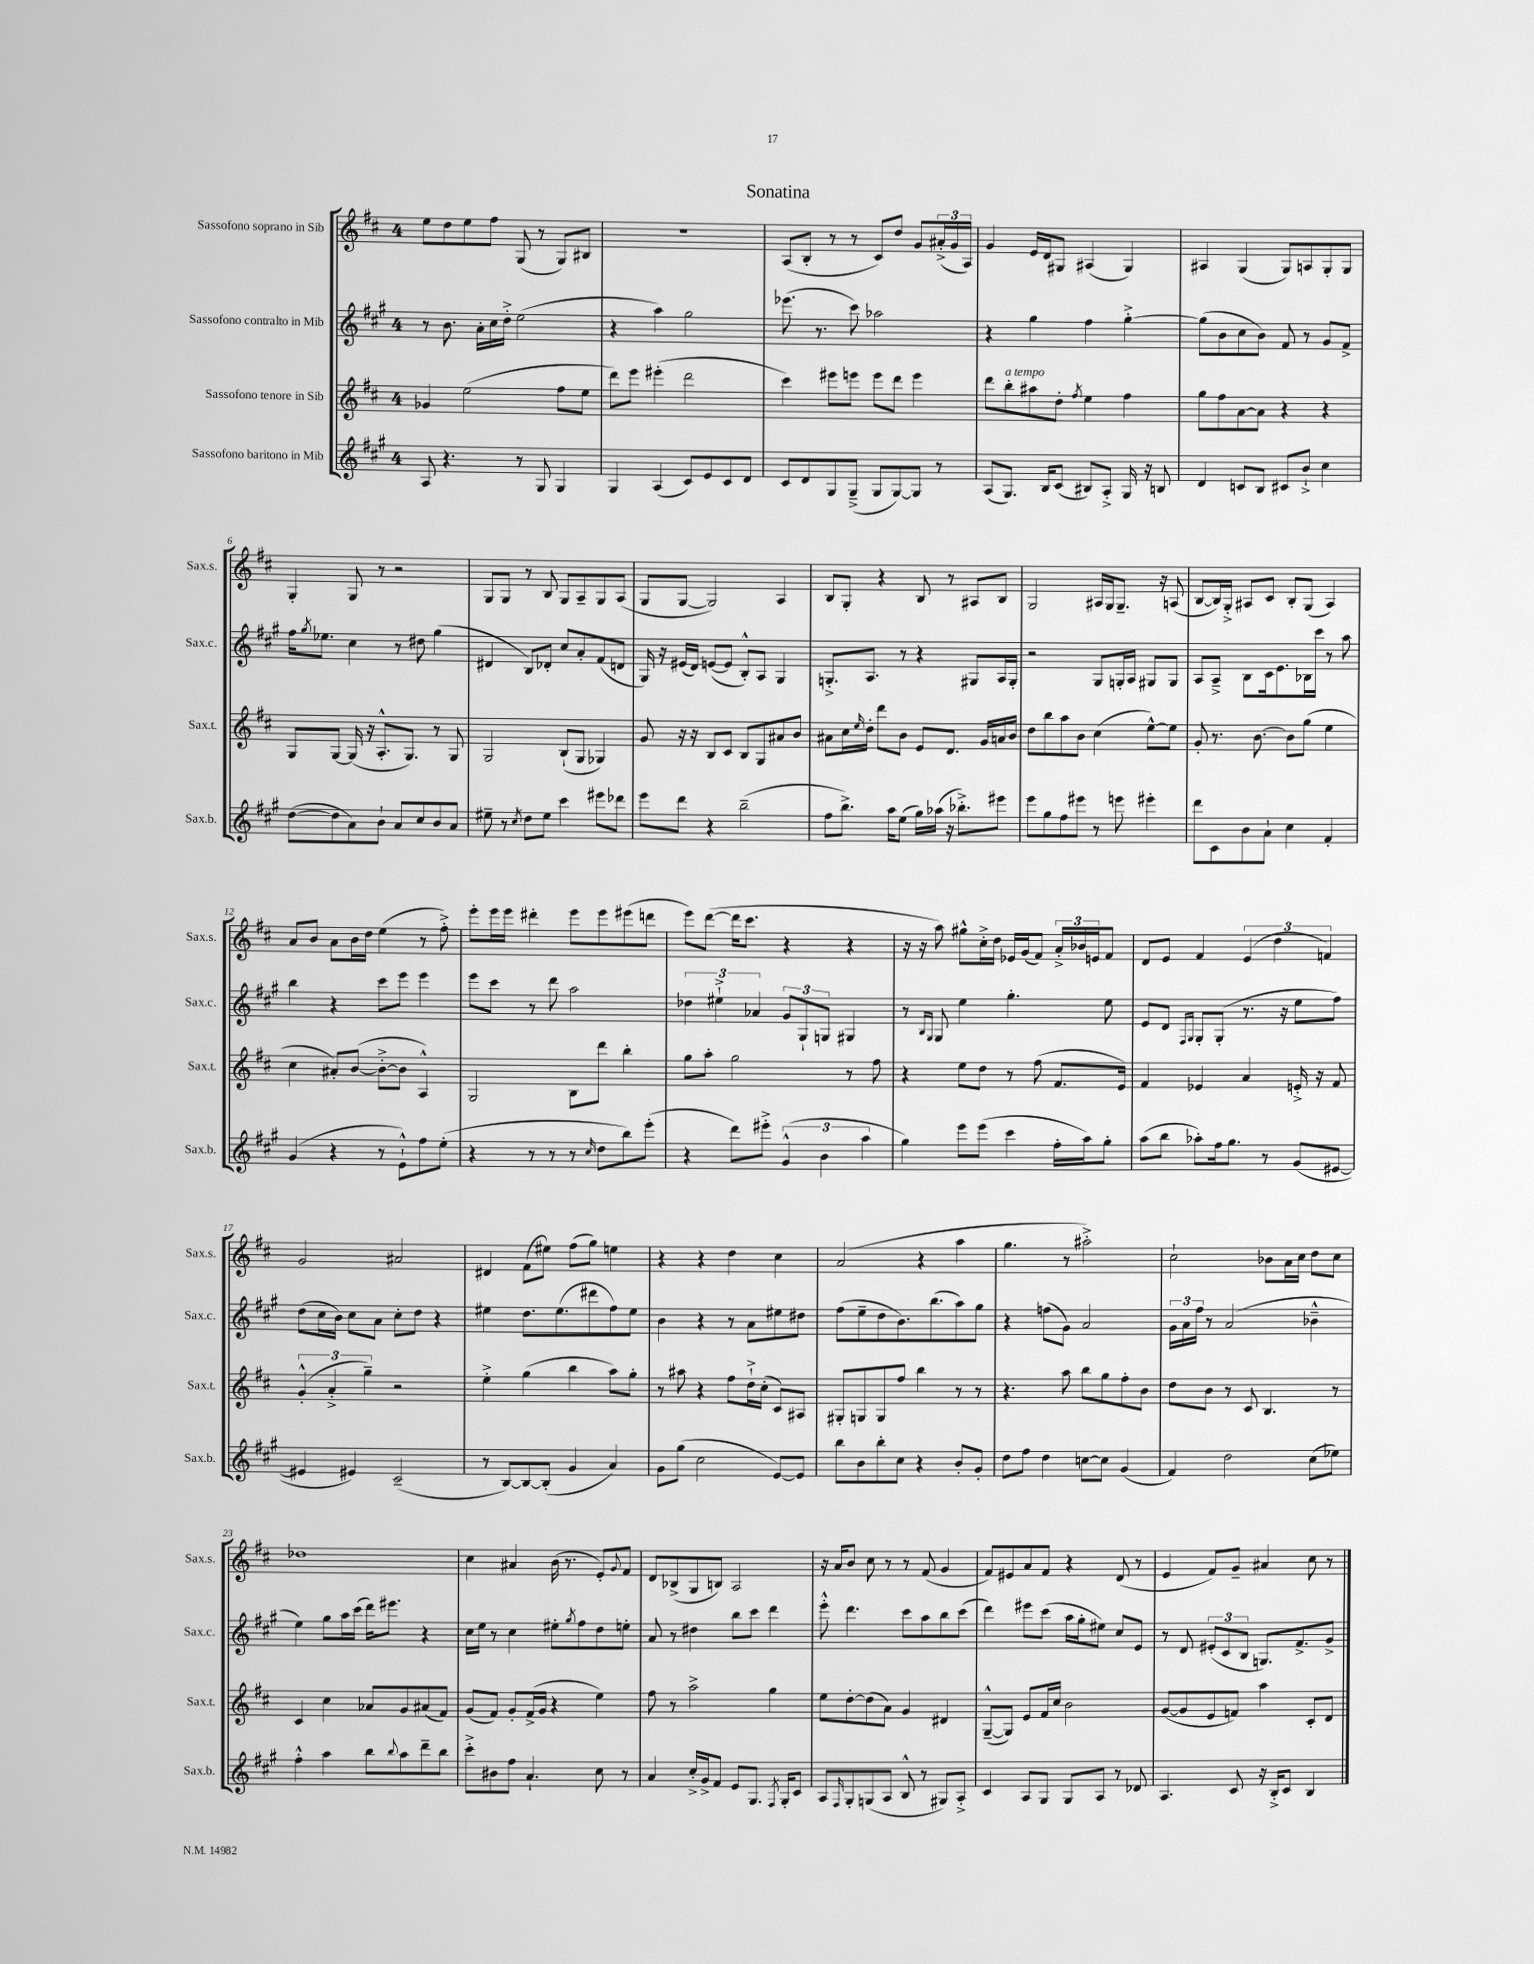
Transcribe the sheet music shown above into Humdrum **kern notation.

**kern	**kern	**kern	**kern
*staff4	*staff3	*staff2	*staff1
*clefG2	*clefG2	*clefG2	*clefG2
*k[f#c#g#]	*k[f#c#]	*k[f#c#g#]	*k[f#c#]
*M4/4	*M4/4	*M4/4	*M4/4
8A	4g-	8r	8ee
4.r	.	8.b	8dd
.	(2ee	.	8ee
.	.	16a'	.
.	.	16cc#	8ff#
.	.	16dd'^	.
8r	.	(2ee	(8G
8G#	.	.	8r
4G#	8ff#	.	8G)
.	8ee	.	8B#
=	=	=	=
4G#	8ddd)	4r	1r
.	8eee	.	.
(4A	(4eee#'	4aa)	.
8c#)	2ddd	2gg#	.
8e	.	.	.
8c#	.	.	.
8d	.	.	.
=	=	=	=
8c#	4ccc#)	(8.eee-	(8A
8d	.	.	8B'
.	.	8.r	.
8G#	8eee#	.	8r
(8G#~^	8eee	8ccc#)	8r
8G#	8eee	2aa-	8c#)
[8G#)	8ddd	.	8dd
8G#]	4eee	.	8g
8r	.	.	(24a#'^
.	.	.	24g
.	.	.	24A)
=	=	=	=
(8A	8ddd	4r	4g
8.G#)	8bb'	.	.
.	8aa#	4gg#	16e
16B	.	.	16d
(8c#	8dd'	.	8G#
.	8qff#	.	.
8B#)	4ee	4ff#	(4A#
8A'^	.	.	.
16G#	4ff#	[4gg#'^	4G#)
16r	.	.	.
8B	.	.	.
=	=	=	=
4d	8gg	(8gg#]	4A#
.	8ff#	8b	.
8c	[8a	8cc#	(4G
8B	8a]	8b)	.
8c#	4r	8f#	8G)
8b`^	.	8r	8A
4cc#	4r	8g#	8G'
.	.	8f#^	8G
=	=	=	=
([8dd	8G	16ff#	4G'
.	.	8qgg#	.
.	.	8.ee-	.
8dd]	[8G	.	.
8a)	(16G]	4cc#	8G
.	16r	.	.
8b`	8.A'^^	.	8r
8a	.	8r	2r
.	8.G)	.	.
8cc#	.	8dd#	.
8b	8r	(4gg#	.
8a	8G	.	.
=	=	=	=
8ee#~	2G	4d#	8G
8r	.	.	8G
8qcc#	.	.	.
8dd	.	8B)	8r
8ee#	.	8d-'	8B
4ccc#	(8B`	8cc#	8G
.	8G	8a'	8A~
8eee#	4G-)	(8f#	8G
8ddd-	.	8d	(8A
=	=	=	=
8eee	8g	16G#)	8G
.	.	16r	.
8ddd	16r	(16e#	[8G
.	16r	16d)	.
4r	8B	([8e	2G])
.	8c#	8e]	.
(2bb~	8B	8B'^^)	.
.	8G	8A	.
.	8a#	4G#	4A
.	8b	.	.
=	=	=	=
8ff#	8a#	8.G'^	8B
8.bb^)	16cc#	.	8G'
.	16qqee	.	.
.	16dd'	8.A	.
.	8ddd	.	4r
16aa	.	.	.
(8ee	8b	8r	.
16gg#)	8e	4r	8B
(16aa-	.	.	.
16r	8.d	.	8r
8.bb-'^)	.	.	.
.	.	8G#	8A#
.	16g	.	.
8eee#	16a	16A	8B
.	16b	16G#'	.
=	=	=	=
8eee	8dd	2r	2G
8gg#	8bb	.	.
8ff#	8aa	.	.
8eee#	8b	.	.
8r	(4cc#	8G#	16A#
.	.	.	16G
8eee	.	16G'	8.G~
.	.	16A	.
4eee#'	[8ee^^)	8G#	.
.	.	.	16r
.	8ee]	8G#	(8A
=	=	=	=
8ddd	8g'	8A	[8B
8c#	8.r	8A~^	16B])
.	.	.	16G'^
8b	.	8B	8A#
.	[8.b	.	.
8a`	.	16c#	8c#
.	.	8.e	.
4cc#	8b]	.	8B'
.	(8gg	16B-	(8G
.	.	16ccc#	.
4f#'	4ee	8r	4A#)
.	.	8aa	.
=	=	=	=
(4g#	4cc#	4bb	8a
.	.	.	8b
4r	8a#')	4r	8a
.	([8b	.	16b
.	.	.	16dd
8r	8b'^_	8ccc#	(4ee
8e`^^)	8b]	8eee	.
8ff#	4A^^)	4eee	8r
(8ee'	.	.	8ff#'^)
=	=	=	=
4r	2G	8eee	8eee'
.	.	8ccc#	16eee
.	.	.	16eee
8r	.	8r	4ddd#'
8r	.	8ddd	.
8r	8B	2aa	8eee
16qqcc#	.	.	.
8dd	8ddd	.	8eee
8bb)	4bb'	.	(8eee#
(8eee'	.	.	8ddd
=	=	=	=
4r	8gg	6dd-	8eee)
.	8aa'	.	([8ddd
.	.	6ee#`^	.
8ddd)	2gg	.	16ddd]
.	.	.	8.ccc#
.	.	6a-	.
8eee#'^	.	.	.
(6g#^^	.	12g#	4r
.	.	12G#`	.
6b	.	12G	.
.	8r	4G#	4r
6aa	.	.	.
.	8ff#	.	.
=	=	=	=
4gg#)	4r	8r	16r
.	.	.	16r
.	.	16qqB	.
.	.	16qqG#	.
.	.	8G#	8aa)
8eee	8ee	4ee	8gg#^^
(8eee	8dd	.	16cc#'^
.	.	.	16dd
4ccc#	8r	4.gg#'	16e-
.	.	.	(16g
.	(8ff#	.	8f#)
16ff#'	8.f#	.	24a'^
.	.	.	24b-
16aa)	.	.	.
.	.	.	24e
8gg#'	.	8ee	8f#
.	16e)	.	.
=	=	=	=
(8aa	4f#	8e	8d
8bb	.	8d	8e
.	.	16qqF#	.
.	.	16qqG#	.
8aa-')	4e-	8G#'	4f#
16ff#	.	(8G#'	.
8.gg#	.	.	.
.	4a	8.r	(6e
8r	.	.	.
.	.	.	6dd
.	.	16r	.
(8g#	16e'^	8ee	.
.	16r	.	.
.	.	.	6f)
[8e#	8f#	8ff#)	.
=	=	=	=
4e#]	(6g'^^	(8dd	2g
.	.	16cc#	.
.	6a'^	.	.
.	.	16b)	.
4e#)	.	8cc#	.
.	6gg~)	.	.
.	.	8a	.
(2c#~	2r	8cc#'	2a#
.	.	8dd	.
.	.	4r	.
=	=	=	=
8r	4ee'^	4ee#	4d#
[8B)	.	.	.
8B_	(4gg	8.dd	(8f#
(8B']	.	.	8ee#)
.	.	(8.ee#	.
4g#	4bb	.	(8ff#
.	.	8ddd#	8gg)
4a)	8aa)	8ff#)	4ee
.	8gg'	8ee#	.
=	=	=	=
8g#	8r	4b	4r
(8gg#	8aa#	.	.
2cc#	4r	4r	4r
.	8ff#	8r	4dd
.	16dd`^	8a	.
.	(16cc#'	.	.
[8e)	8c#)	8ee#	4cc#
8e]	8A#	8dd#	.
=	=	=	=
8bb	8G#'	(8ff#	(2a
8b	8G	8ee~	.
8bb'	8G	8dd	.
8cc#	8ff#	8.b)	.
4r	4bb	.	4r
.	.	(8.bb	.
8b'	8r	8aa)	4aa
8g#'	8r	8gg#	.
=	=	=	=
8dd	4.r	4r	4.gg
8ff#	.	.	.
4dd	.	(8ff	.
.	8aa	8g#)	8r
[8cc	8bb	2a	2aa#'^)
8cc]	8gg	.	.
(4g#	8ff#'	.	.
.	8b	.	.
=	=	=	=
4f#)	8dd	24g#	2cc#`
.	.	24a	.
.	.	24ff#	.
.	8b	8r	.
2dd	8r	(2a	.
.	8c#	.	.
.	4.B	.	8b-
.	.	.	16a
.	.	.	16cc#
(8cc#	.	4b-~^^	8dd
8ee-)	8r	.	8cc#
=	=	=	=
4ff#'^^	4c#	4ee)	1dd-
4aa	4cc#	8gg#	.
.	.	16aa	.
.	.	(16ccc#	.
8bb	8a-	16ddd)	.
.	.	8.eee#	.
8qqbb	.	.	.
8aa	8g	.	.
8ddd~	(8a#	4r	.
8bb	8f#)	.	.
=	=	=	=
8ccc#'^	(8g	16cc#	4cc#
.	.	16ee	.
8b#	8f#)	8r	.
8ff#	8g'	4cc#	4a#
4.a`	(16f#^	.	.
.	16g	.	.
.	4r	8ee#'	(16b
.	.	.	8.r
.	.	8qgg#	.
.	.	8ff#	.
8cc#	4ee)	8dd	8e')
.	.	.	8qqg
8r	.	8ee'	8f#
=	=	=	=
4a	8ff#	8a	8d
.	8r	8r	(8B-^
16cc#'^	2aa^	4dd#	8G
16g#^	.	.	.
8f#	.	.	8B)
8e	.	8bb	2A
8.G#	.	8ccc#	.
.	4gg	4ddd	.
8qF#	.	.	.
16G#'	.	.	.
8c#	.	.	.
=	=	=	=
8A	8ee	8eee'^^	16r
.	.	.	16a
16qqF#	.	.	.
8G#'	[8dd'	4.ddd	8b
(8G	(8dd]	.	8cc#
8A	8a)	.	8r
8B^^	4g	8ccc#	8r
8r	.	8aa	(8f#
8G#)	4d#	8bb	4g
8A'^	.	(8ccc#	.
=	=	=	=
4c#	([8G~^^	4ddd)	8f#)
.	8G])	.	8e#
8A	8e	8eee#	8a
8G#	16f#	(8ccc#	8f#
.	16cc#	.	.
8G#	2b	16aa	4r
.	.	16gg#'	.
8A	.	8ee#)	.
8r	.	8cc#	(8d
8d-	.	8e	8r
=	=	=	=
4.A	([8g	8r	4e
.	8g]	8d	.
.	8e	(12e#'	8f#)
.	.	12c#	.
8c#	8f)	.	8g~
.	.	12B	.
16r	4aa	8.G)	4a#
16B'^	.	.	.
8c#	.	.	.
.	.	8.f#^	.
4B	8c#'	.	8cc#
.	8d	8g#^	8r
==	==	==	==
*-	*-	*-	*-
